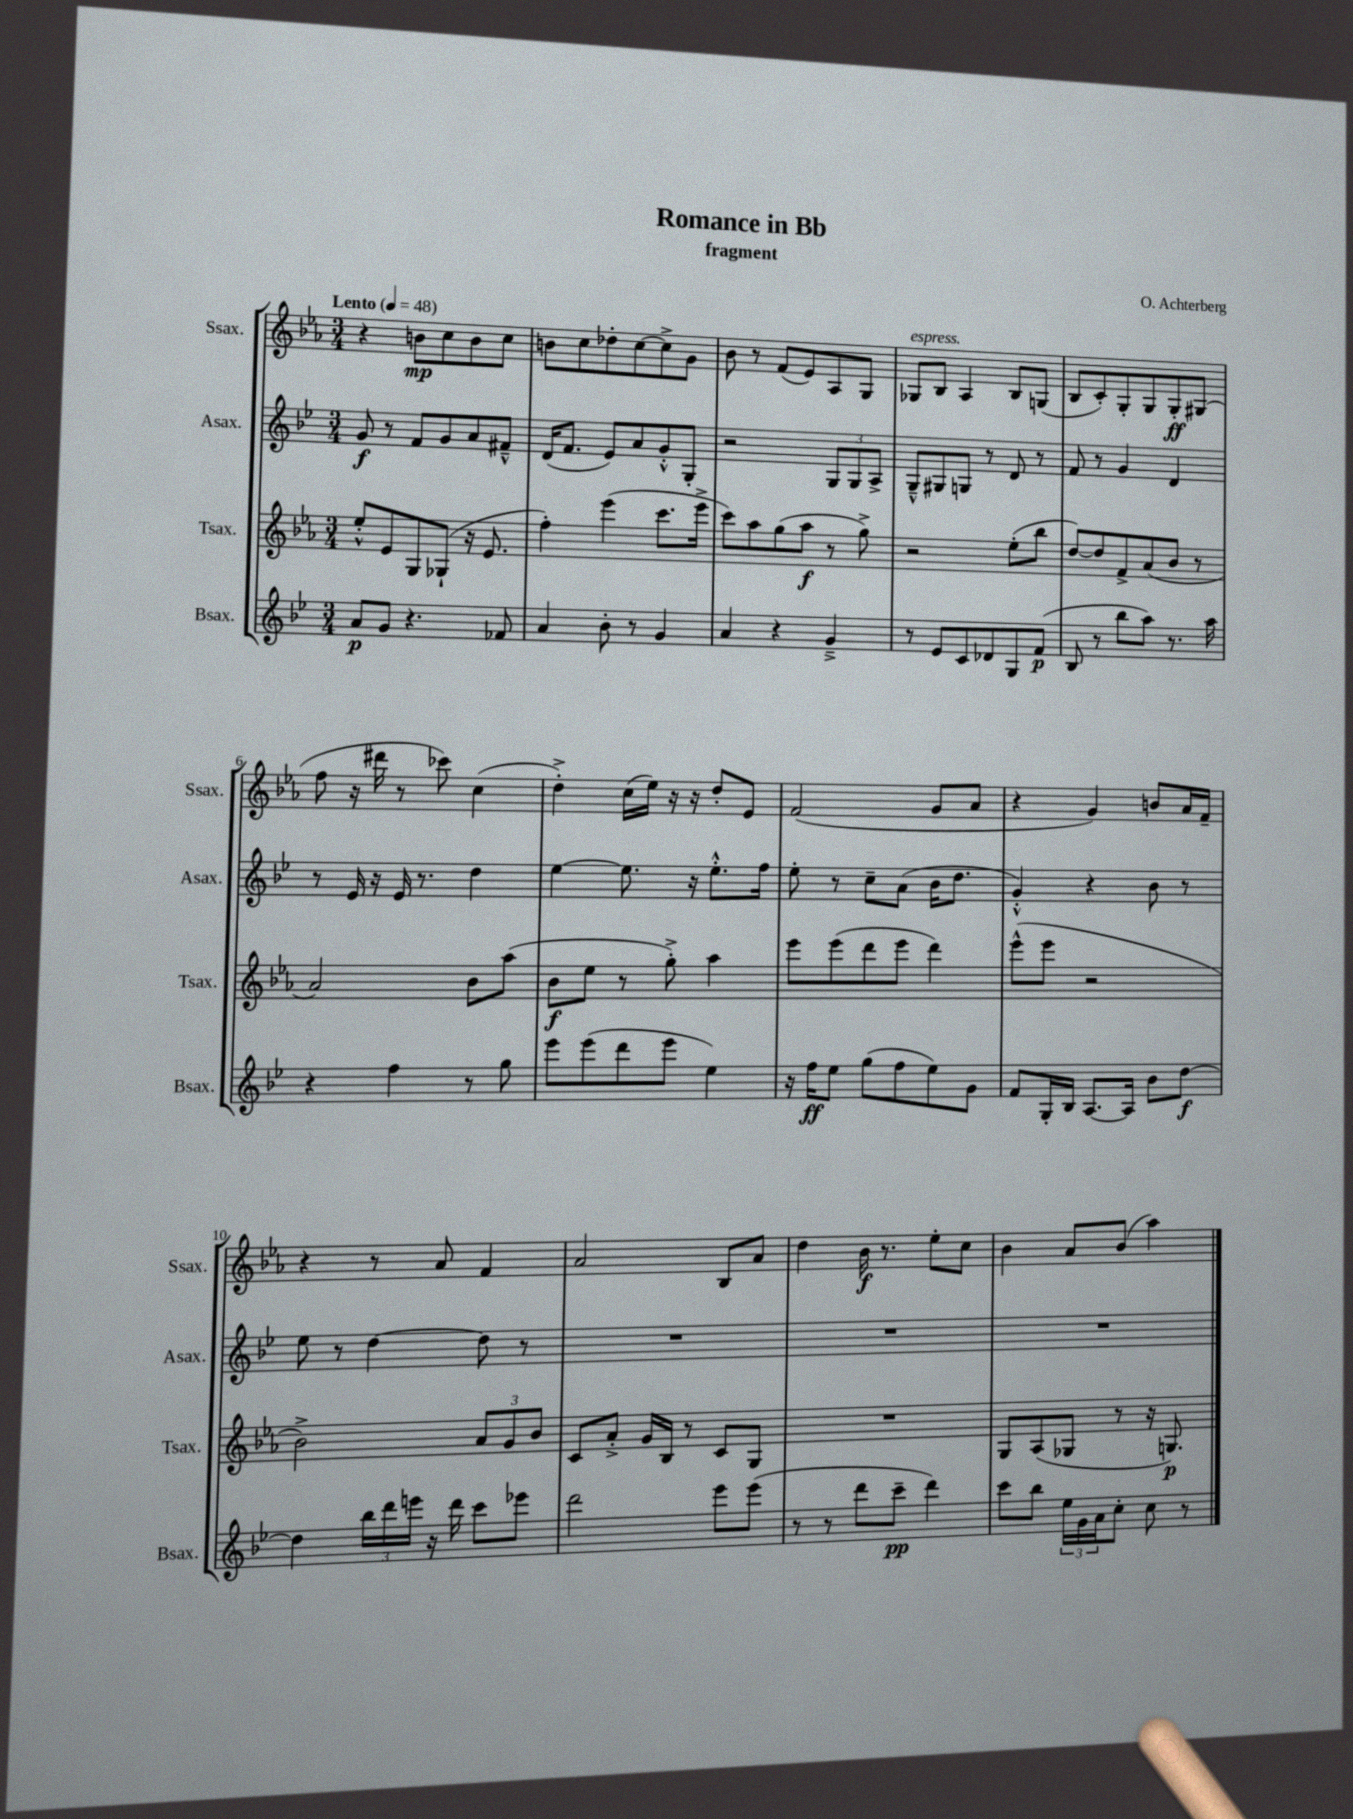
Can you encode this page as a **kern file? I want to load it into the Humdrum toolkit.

**kern	**kern	**kern	**kern
*staff4	*staff3	*staff2	*staff1
*clefG2	*clefG2	*clefG2	*clefG2
*k[b-e-]	*k[b-e-a-]	*k[b-e-]	*k[b-e-a-]
*M3/4	*M3/4	*M3/4	*M3/4
*MM48	*MM48	*MM48	*MM48
8a/L	8ee-'^^/L	8g/	4r
8g/J	8e-/	8r	.
4.r	8G/	8f/L	8b\L
.	(8G-`/J	8g/	8cc\
.	16r	8a/	8b\
.	8.e-/	.	.
8f-/	.	8f#~^^/J	8cc\J
=	=	=	=
4a/	4ff'\)	(16d/LK	8b\L
.	.	8.f/J	.
.	.	.	8cc\
8b-'\	(4eee-\	8e-/L)	8dd-'\
8r	.	8a/	[8cc\
4g/	8.ccc\L	8g'^^/	8cc^\]
.	.	8G'/J	8g\J
.	16eee-^\Jk	.	.
=	=	=	=
4a/	8ccc\L)	2r	8b-\
.	8aa-\	.	8r
4r	(8gg\	.	(8f/L
.	8aa-\J	.	8e-/)
4g~^/	8r	12G/L	8A-/
.	.	12G/	.
.	8gg^\)	.	8G/J
.	.	12A^/J	.
=	=	=	=
8r	2r	8G~^^/L	8G-/L
8e-/L	.	8G#/	8B-/J
8c/	.	8G/J	4A-/
8d-/	.	8r	.
8G/	(8ee-'\L	8d/	8B-/L
(8f/J	8bb-\J	8r	(8G/J
=	=	=	=
8B-/	[8dd/L)	8f/	8B-/L
8r	8dd/]	8r	8c'/)
8bb-\L	8f^/	4g/	8G'/
8aa\J)	(8a-/	.	8G/
8.r	8b-/J	4d/	8G'/
.	8r	.	(8G#/J
16aa\	.	.	.
=	=	=	=
4r	2a-/)	8r	8ff\
.	.	16e-/	16r
.	.	16r	16ddd#\
4ff\	.	16e-/	8r
.	.	8.r	.
.	.	.	8ccc-\)
8r	8b-\L	4dd\	(4cc\
8gg\	(8aa-\J	.	.
=	=	=	=
8eee-\L	8b-\L	[4ee-\	4dd'^\)
(8eee-\	8ee-\J	.	.
8ddd\	8r	8.ee-\]	(16cc\LL
.	.	.	16ee-\JJ)
8eee-\J	8gg'^\)	.	16r
.	.	16r	16r
4ee-\)	4aa-\	8.ee-'^^\L	8dd'/L
.	.	.	8e-/J
.	.	16ff\Jk	.
=	=	=	=
16r	8eee-\L	8ee-'\	(2f/
16ff\LK	.	.	.
8ee-\J	(8eee-\	8r	.
(8gg\L	8ddd\	8cc~\L	.
8ff\	8eee-\J	(8a\J	.
8ee-\)	4ddd\)	16b-\LK	8g/L
.	.	8.dd\J	.
8g\J	.	.	8a-/J
=	=	=	=
8f/L	(8eee-^^\L	4g'^^/)	4r
16G'/L	8eee-\J	.	.
16B-/JJ	.	.	.
[8.A/L	2r	4r	4g/)
16A/]Jk	.	.	.
8b-\L	.	8b-\	8b/L
[8dd\J	.	8r	16a-/L
.	.	.	16f~/JJ
=	=	=	=
4dd\]	2b-^\)	8ee-\	4r
.	.	8r	.
24bb-\LL	.	[4dd\	8r
24ddd\	.	.	.
24eee\JJ	.	.	.
16r	.	.	8a-/
16ddd\	.	.	.
8ccc\L	12a-/L	8dd\]	4f/
.	12g/	.	.
8eee-\J	.	8r	.
.	12b-/J	.	.
=	=	=	=
2ddd\	8c/L	2.r	2a-/
.	8a-'^/J	.	.
.	16g/LL	.	.
.	16B-/JJ	.	.
.	8r	.	.
8eee-\L	8c/L	.	8B-/L
(8eee-\J	8G/J	.	8a-/J
=	=	=	=
8r	2.r	2.r	4dd\
8r	.	.	.
8ddd\L	.	.	16b-\
.	.	.	8.r
8ccc~\J	.	.	.
4ddd\)	.	.	8ee-'\L
.	.	.	8cc\J
=	=	=	=
8ccc\L	8G/L	2.r	4b-\
8bb-\J	(8A-/	.	.
24ee-\LL	8G-/J	.	8a-/L
24g\	.	.	.
24a\J	.	.	.
8cc'\J	8r	.	(8b-/J
8cc\	16r	.	4aa-\)
.	8.G/)	.	.
8r	.	.	.
==	==	==	==
*-	*-	*-	*-
